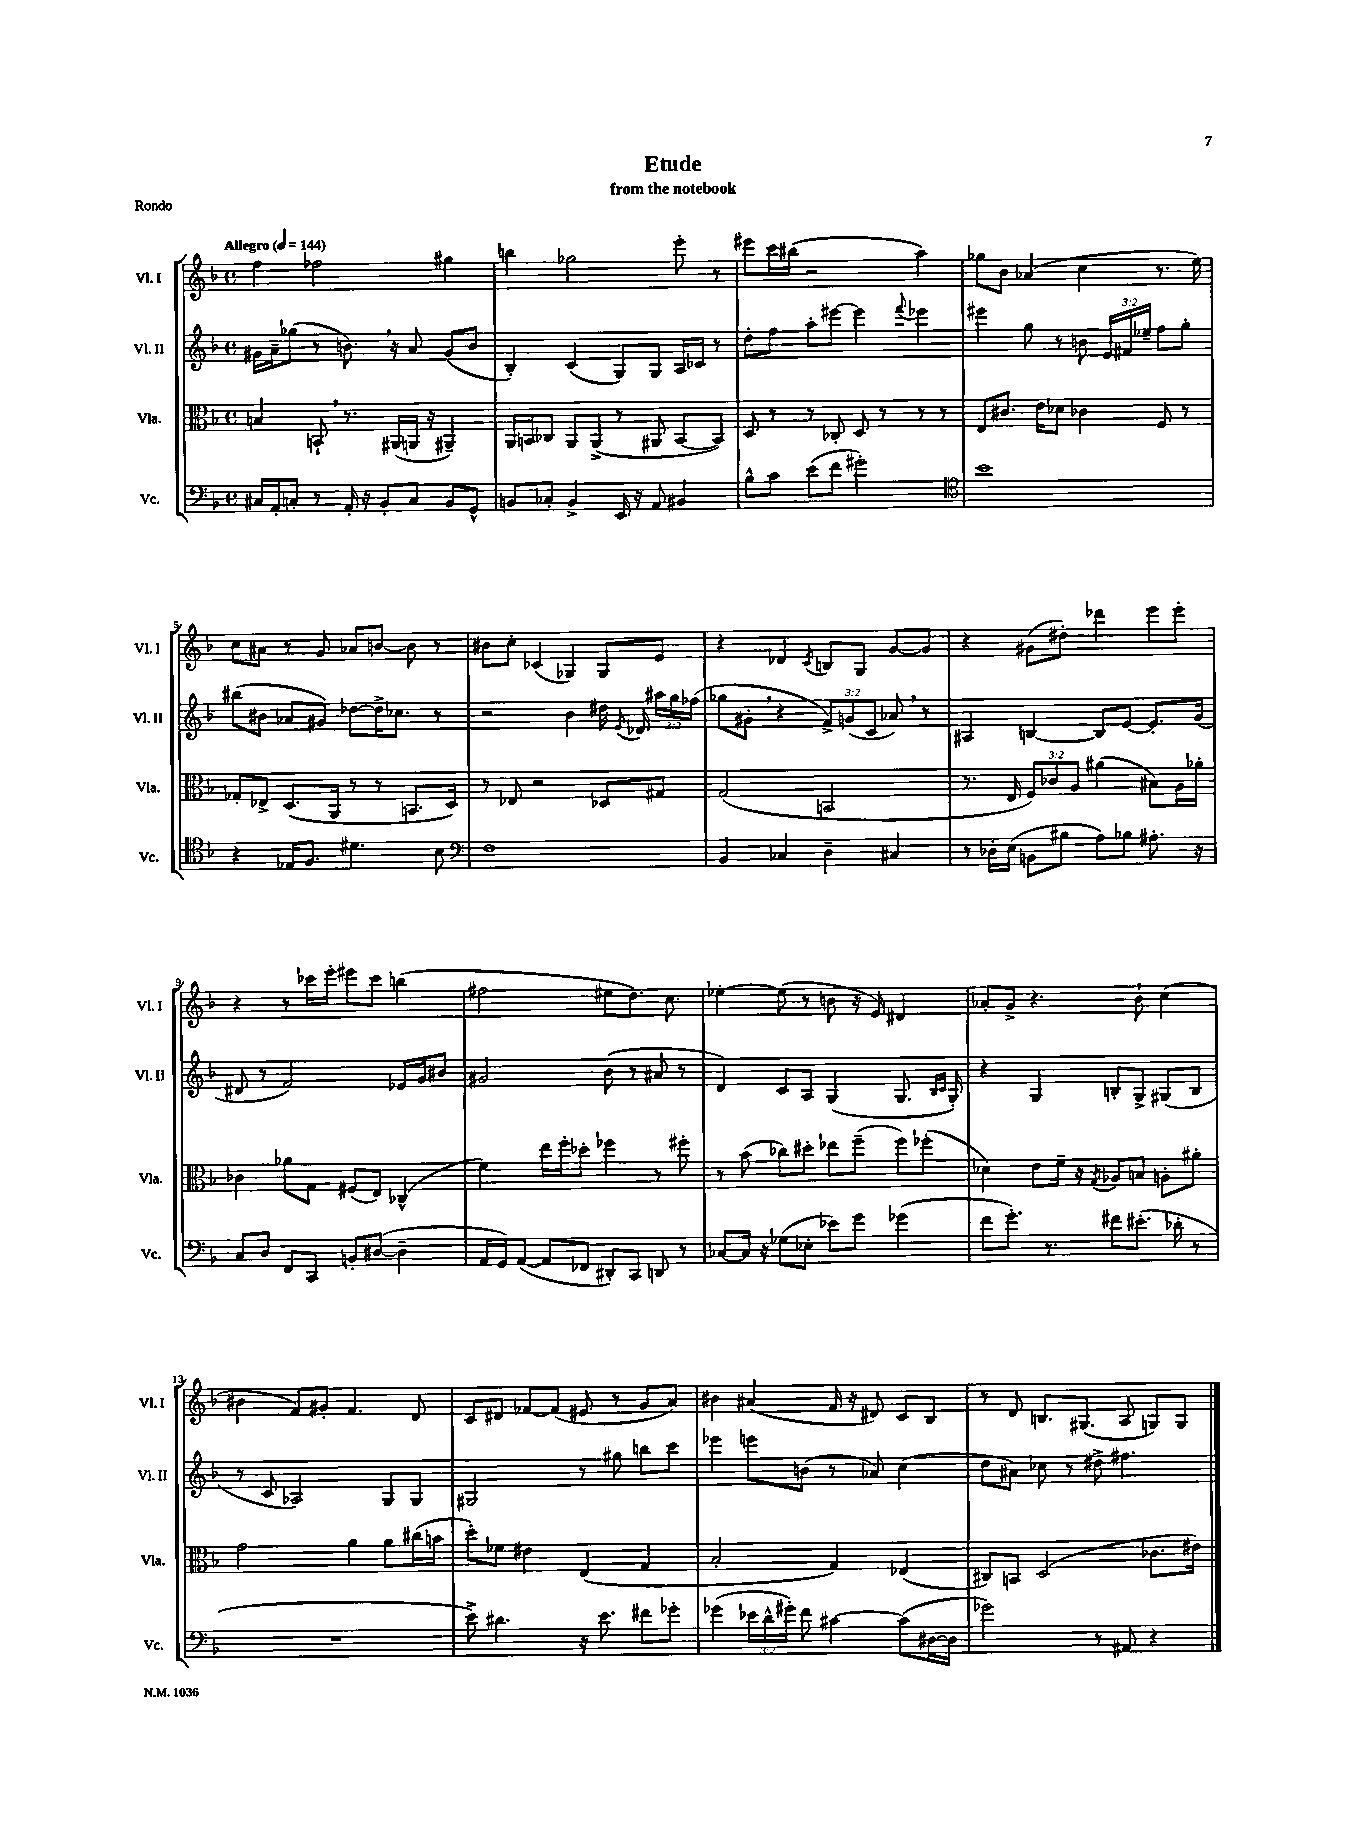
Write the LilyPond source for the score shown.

\header { title = "Etude" subtitle = "from the notebook" piece = "Rondo" }
<<
\new StaffGroup <<
\new Staff = "s0" \with { instrumentName = "Vl. I" shortInstrumentName = "Vl. I" } {
    \clef treble \key f \major \defaultTimeSignature \time 4/4 \tempo "Allegro" 4 = 144
    \autoBeamOff f''4 fes''2 gis''4 |
    b''4 ges''2 e'''8-. r8 |
    eis'''8[ c'''16 bis''16]( r2 a''4) |
    ges''8[ bes'8] aes'4( c''4 r8. e''16) |
    c''8[ ais'8] r8 g'8 aes'8[ b'8]~ b'8 r8 |
    bis'8[ c''8]-. ces'4( ges4) ges8[ e'8] |
    r4 des'4 \acciaccatura { c'8 } b8[ g8] g'8[~ g'8] |
    r4 gis'8[( dis''8]-.) des'''4 e'''8[ e'''8]-. |
    r4 r8 ces'''16[ e'''16]-. eis'''8[ ces'''8] b''4( |
    fis''2 eis''8[ d''8.]) c''8. |
    ees''4~-. ees''8( r8 b'8 r16 e'16) dis'4 |
    aes'8[-. g'8]-> r4. bes'8-! c''4( |
    bis'4 f'8[) gis'8]-. f'4. d'8 |
    c'8[ dis'8] fes'8[~ fes'8]( eis'8 r8 g'8[ a'8]) |
    bis'4 ais'4( f'16 r16 dis'8) c'8[ bes8] |
    r8 d'8 b8.[ gis8.]( a8 g8[) g8] \bar "|." |
}
\new Staff = "s1" \with { instrumentName = "Vl. II" shortInstrumentName = "Vl. II" } {
    \clef treble \key f \major \defaultTimeSignature \time 4/4 \override Staff.TupletNumber.text = #tuplet-number::calc-fraction-text
    \autoBeamOff gis'16[ a'16-- ges''8]( r8 b'8.) \breathe r16 a'8 gis'8[( b'8] |
    bes4-.) c'4( g8[) g8] a16[ ces'16] r8 |
    d''8[-. f''8] a''8[-. eis'''8]~ eis'''4 \appoggiatura { f'''8 } ees'''4 |
    eis'''4 g''8 r8 b'8 \tuplet 3/2 { e'16[ fis'16 ees''16]-- } f''8[ g''8]-. |
    bis''8[( bis'8] aes'8[ gis'8]) des''8[~ des''16-> ces''8.] r8 |
    r2 bes'4 dis''16 \acciaccatura { e'8 } des'16 \tuplet 3/2 { ais''16[ g''16 fes''16]( } |
    ges''8[ gis'8]-. \breathe r4 \tuplet 3/2 { f'8[->) g'8( c'8] } aes'8) \breathe r8 |
    ais4 b4~ b8[ e'8]~ e'8.[-. g'16]( |
    dis'8 r8 f'2) ees'16[ g'16 bis'8] |
    gis'2 bes'8( r8 ais'8 r8 |
    d'4) c'8[ a8] g4( g8. \grace { bes16[ c'16] } g16-.) |
    r4 g4 b8[-. g8]-> gis8[( b8] |
    r8 c'8 aes2) g8[ g8] |
    gis2 r8 gis''8 b''8[ c'''8] |
    ees'''4 e'''8[ b'8]( r8 aes'8) c''4( |
    d''8[ ais'8]) ces''8 r8 dis''8-> fis''4. \bar "|." |
}
\new Staff = "s2" \with { instrumentName = "Vla." shortInstrumentName = "Vla." } {
    \clef alto \key f \major \defaultTimeSignature \time 4/4 \override Staff.TupletNumber.text = #tuplet-number::calc-fraction-text
    \autoBeamOff b4 b,8-! \breathe r8. ais,16[( a,16] r16 ais,4--) |
    a,16[ b,16 ces8] a,8[ a,8]->( r8 ais,8 b,8[~ b,8]) |
    d8 r8 r8 ces8-. d8 r8 r8 r8 |
    e8[ cis'8.] e'16[ des'8] ces'4 f8 r8 |
    ges8[-. ees8]-> d8.[( a,16] r8 r8 b,8.[ d16]) |
    r8 ees8 r2 des8[ gis8] |
    g2( b,2 |
    r8. e16 \tuplet 3/2 { f8[) ces'8 a8] } ais'4( bis8[) a16 aes'16]-. |
    ces'4 aes'8[ g8] fis8[( e8]) ces4-^( |
    f'4) e''16[ f''16-. des''8]-. fes''4 r8 fis''8-. |
    r8 bes'8( ces''8[) dis''8]-. ees''8[ f''8]--( f''8[) fes''8]-.( |
    des'4) e'8[ f'16]-- r16 \acciaccatura { g8 } aes8[ b8] a8[-. ais'8]-. |
    g'2 a'4 a'8[ cis''16( b'16] |
    d''8[-.) fes'8] eis'4 e4( g4 |
    bes2-. g4) ees4( |
    cis8[) b,8] d2( ces'8.[ eis'16]) \bar "|." |
}
\new Staff = "s3" \with { instrumentName = "Vc." shortInstrumentName = "Vc." } {
    \clef bass \key f \major \defaultTimeSignature \time 4/4 \override Staff.TupletNumber.text = #tuplet-number::calc-fraction-text
    \autoBeamOff cis16[ a,16-. c8]-. r8 a,16-. r16 bes,8[-. c8] bes,8[ g,8]-^ |
    b,8[ ces8]-. b,4-> e,16 r16 a,8 bis,4 |
    bes8[-^ c'8] e'8[( f'8] gis'2-.) |
    \clef tenor bes'1 |
    r4 ees16[ f8.] dis'4. bes8 |
    \clef bass f1 |
    bes,4 ces4 d4-- cis4 |
    r8 des16[-. e16]( b,8[ bis8] a8[) bes8] ais8.-. r16 |
    c8[ d8] f,8[ c,8] b,8[-. dis8]~( dis4-- |
    a,16[ g,16) a,8]~( a,8[ fes,8] dis,8[-.) c,8] d,8 r8 |
    ces8[~ ces16] r16 ges8[( ees8]-. ees'8[) g'8] ges'4( |
    f'8[ g'8.]-.) r8. fis'8[ eis'8.]-.( des'16-. r8 |
    R1 |
    e'8->) dis'4. r16 e'8. fis'8[ ges'8]-. |
    ges'4( \tuplet 3/2 { ees'16[ d'16-^ gis'16]-.) } f'8 cis'4~ cis'8[( dis16~ dis16] |
    ges'2) r8 ais,8 r4 \bar "|." |
}
>>
>>
